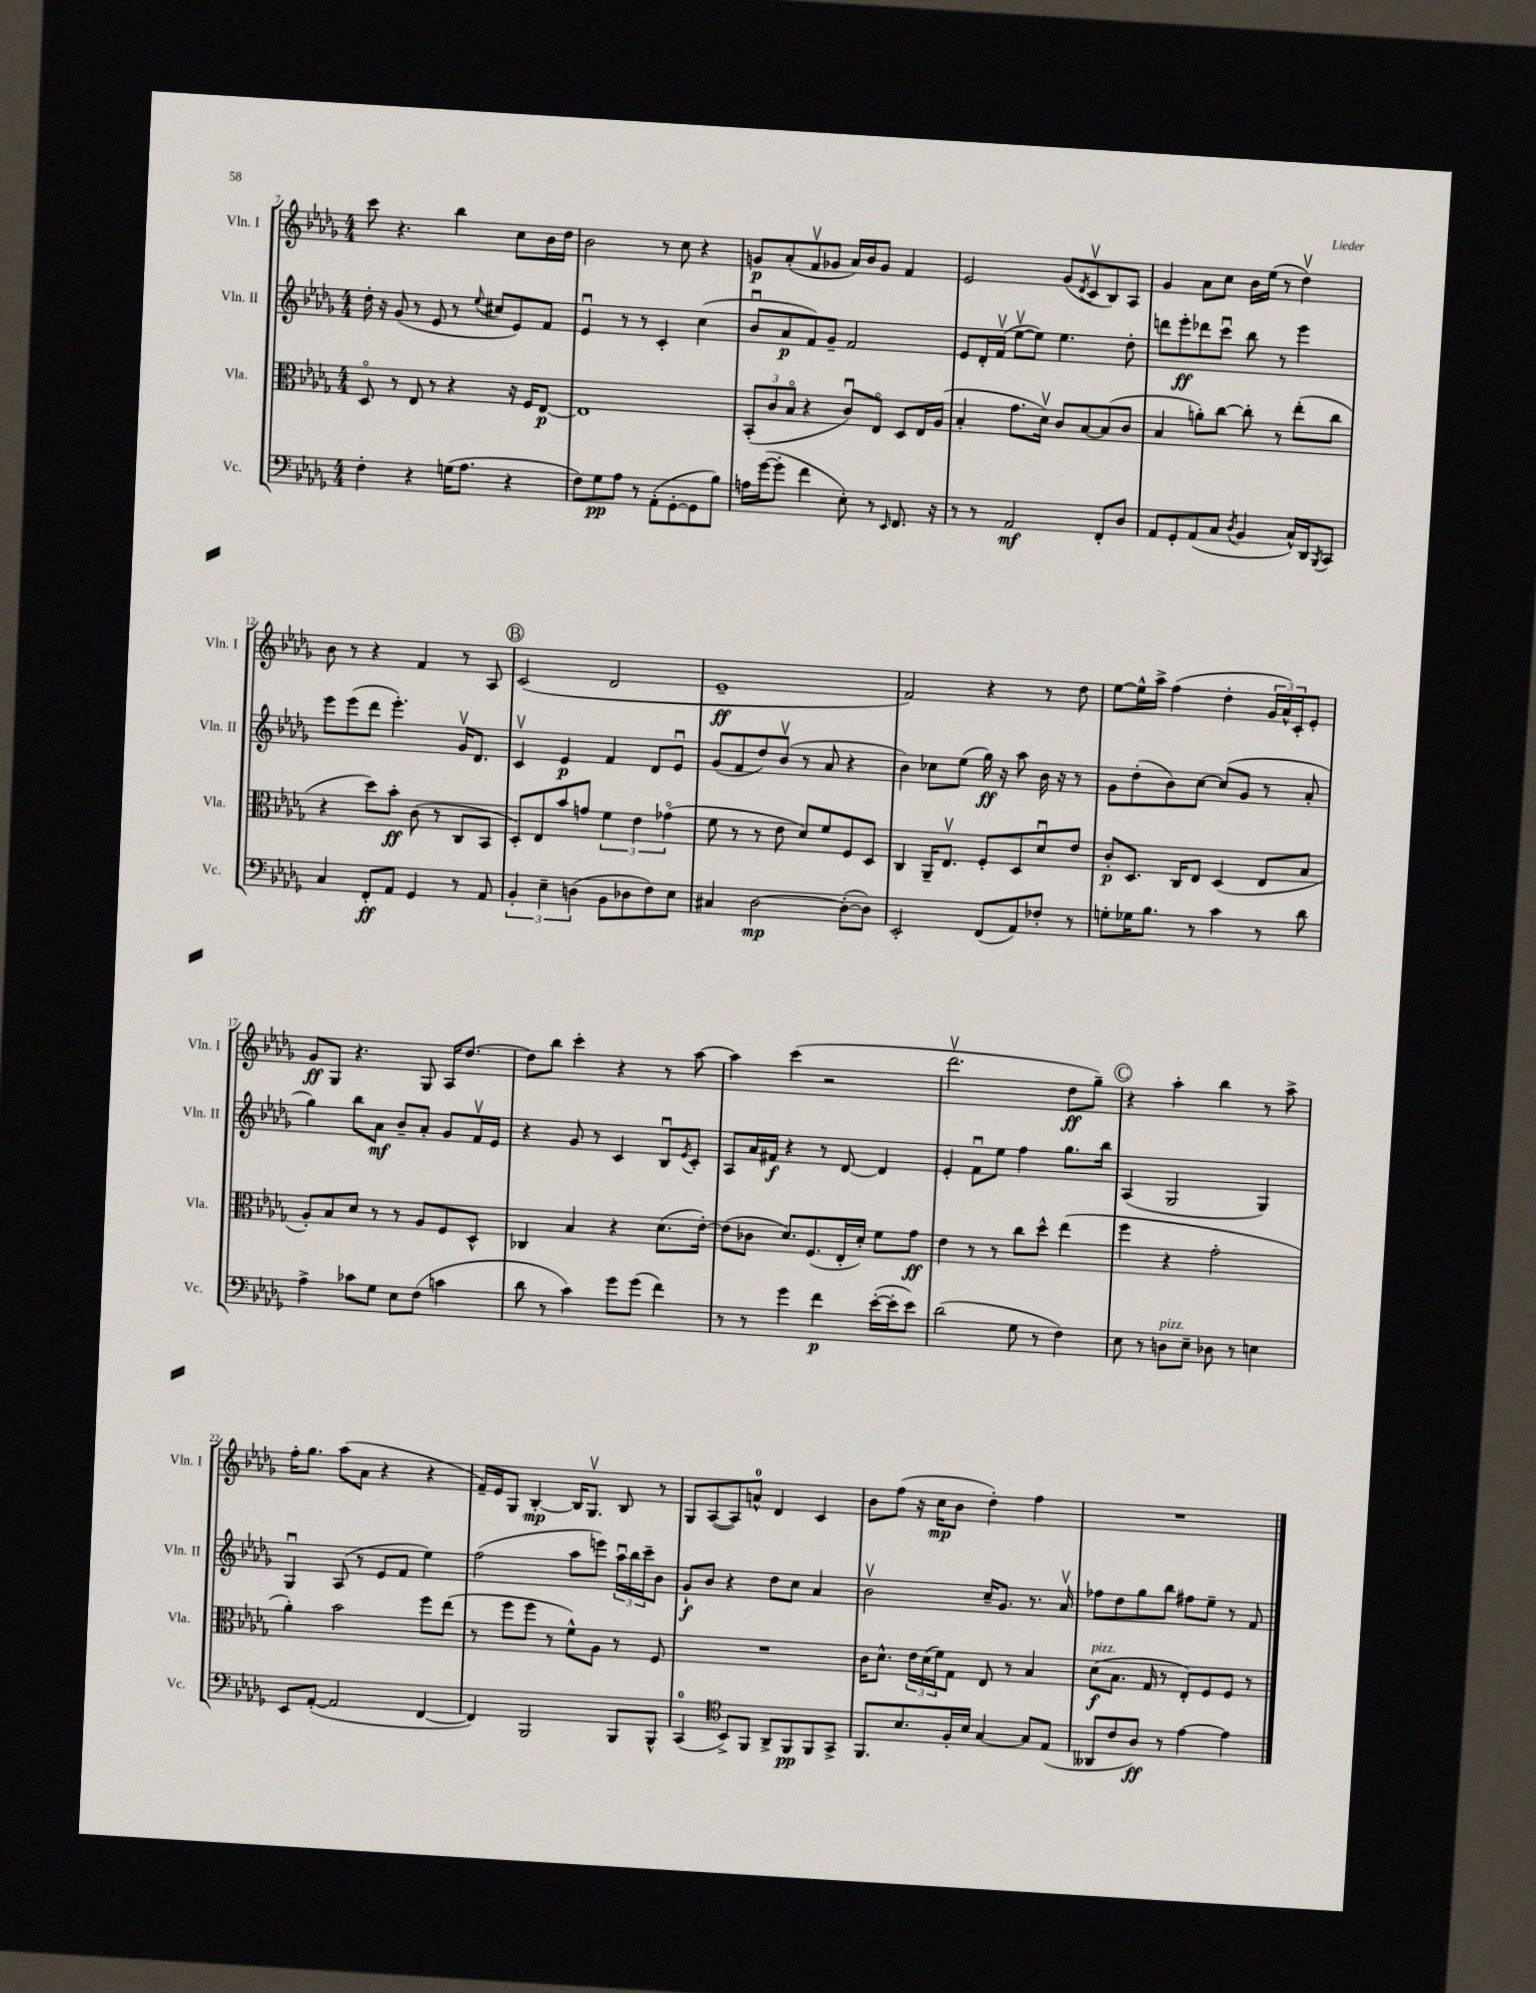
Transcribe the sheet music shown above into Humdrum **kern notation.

**kern	**dynam	**kern	**dynam	**kern	**dynam	**kern	**dynam
*part4	*part4	*part3	*part3	*part2	*part2	*part1	*part1
*staff4	*staff4	*staff3	*staff3	*staff2	*staff2	*staff1	*staff1
*I"Vc.	*	*I"Vla.	*	*I"Vln. II	*	*I"Vln. I	*
*I'Vc.	*	*I'Vla.	*	*I'Vln. II	*	*I'Vln. I	*
*clefF4	*	*clefC3	*	*clefG2	*	*clefG2	*
*k[b-e-a-d-g-]	*	*k[b-e-a-d-g-]	*	*k[b-e-a-d-g-]	*	*k[b-e-a-d-g-]	*
*M4/4	*	*M4/4	*	*M4/4	*	*M4/4	*
=7	=7	=7	=7	=7	=7	=7	=7
4F'\	.	8D-/	.	16dd-'\	.	8ccc\	.
.	.	.	.	16r	.	.	.
.	.	8r	.	(8g-/	.	4.r	.
4r	.	8E-/	.	8r	.	.	.
.	.	8r	.	8e-/	.	.	.
(16Gn\KL	.	4r	.	8r	.	4bb-\	.
8.A-\J	.	.	.	.	.	.	.
.	.	.	.	8qqee-/	.	.	.
.	.	.	.	8cc#X/L	.	.	.
4r	.	16r	.	8e-/)	.	8cc\L	.
.	.	16F/KL	.	.	.	.	.
.	.	[8E-/J	p	8f/J	.	16b-\L	.
.	.	.	.	.	.	16dd-\JJ	.
=8	=8	=8	=8	=8	=8	=8	=8
8F\L)	.	1E-]	.	4e-u/	.	2b-\	.
8G-\	pp	.	.	.	.	.	.
8A-\J	.	.	.	8r	.	.	.
8r	.	.	.	8r	.	.	.
(8AA-'\L	.	.	.	4c'/	.	8r	.
[8GG-'\	.	.	.	.	.	8cc\	.
8GG-\]	.	.	.	(4cc\	.	4r	.
8B-\J)	.	.	.	.	.	.	.
=9	=9	=9	=9	=9	=9	=9	=9
16An\LL	.	(12BB-'/L	.	8b-u/L	.	8gn/L	p
([16g-\J	.	.	.	.	.	.	.
.	.	12c/	.	.	.	.	.
8g-'\J]	.	.	.	8a-/	p	(8a-'/	.
.	.	12B-/J	.	.	.	.	.
4f\	.	4r	.	8f/)	.	8fv/	.
.	.	.	.	8g-~/J	.	8g-X/J	.
8E-'\)	.	8cu/L)	.	2f/	.	16a-/LL)	.
.	.	.	.	.	.	16b-/J	.
8r	.	8E-/J	.	.	.	8g-/J	.
16qqEE-/	.	.	.	.	.	.	.
8.FF/	.	8D-/L	.	.	.	4f/	.
.	.	16E-/L	.	.	.	.	.
16r	.	(16A-/JJ	.	.	.	.	.
=10	=10	=10	=10	=10	=10	=10	=10
8r	.	4B-'/	.	8e-/L	.	2e-/	.
8r	.	.	.	16d-'/L	.	.	.
.	.	.	.	(16fv/JJ	.	.	.
2AA-/	mf	8.g-\L	.	[8ee-v\L	.	.	.
.	.	.	.	8ee-\J])	.	.	.
.	.	16d-v\Jk)	.	.	.	.	.
.	.	8c/L	.	4.ee-\	.	(8g-/L	.
.	.	.	.	.	.	8qd-/	.
.	.	[8B-/	.	.	.	8cv/	.
8FF'/L	.	(8B-/]	.	.	.	8B-/)	.
8D-/J	.	8c/J	.	8dd-'\	.	8A-/J	.
=11	=11	=11	=11	=11	=11	=11	=11
8AA-/L	.	4B-/	.	8dddn\L	.	4g-/	.
8GG-'/	.	.	.	8eee-'\	ff	.	.
(8AA-/	.	8an'\L)	.	8ddd-X\	.	8a-\L	.
8C/J	.	[8cc\J	.	8cccu\J	.	8cc\J	.
8qD-/	.	.	.	.	.	.	.
4BB-/	.	8cc'\]	.	8bb-\	.	16b-\LL	.
.	.	.	.	.	.	(16ee-\JJ	.
.	.	8r	.	8r	.	8r	.
16C^^/LL)	.	(8ee-'\L	.	4eee-\	.	4dd-v\)	.
16DD-/J	.	.	.	.	.	.	.
8qBBB-/	.	.	.	.	.	.	.
8CC/J	.	8cc\J	.	.	.	.	.
!!LO:LB:g=z
=12	=12	=12	=12	=12	=12	=12	=12
4C/	.	4r	.	8eee-\L	.	8b-\	.
.	.	.	.	(8eee-\	.	8r	.
8FF'/L	ff	8dd-\L)	.	8ddd-\J	.	4r	.
8AA-/J	.	8b-'\J	ff	4.eee-'\)	.	.	.
4GG-/	.	(8c\	.	.	.	4f/	.
.	.	8r	.	.	.	.	.
8r	.	8C/L	.	16g-v/KL	.	8r	.
.	.	.	.	8.d-/J	.	.	.
8AA-/	.	8BB-/J	.	.	.	8A-/	.
!!LO:REH:place=s1:t=B
=13	=13	=13	=13	=13	=13	=13	=13
6BB-'/	.	8D-'/L)	.	4cv/	.	(2c/	.
.	.	8E-/	.	.	.	.	.
6E-~\	.	.	.	.	.	.	.
.	.	8b-/	.	4e-/	p	.	.
(6Dn\	.	.	.	.	.	.	.
.	.	8gn/J	.	.	.	.	.
8BB-\L	.	6f\	.	4f/	.	2d-/	.
8D-X\	.	.	.	.	.	.	.
.	.	6e-\	.	.	.	.	.
8F\)	.	.	.	8d-/L	.	.	.
.	.	(6g-X\	.	.	.	.	.
8E-\J	.	.	.	8e-u/J	.	.	.
=14	=14	=14	=14	=14	=14	=14	=14
4C#X/	.	8f\	.	(8g-/L	.	1e-~	ff
.	.	8r	.	8f/	.	.	.
[2D-\	mp	8r	.	8dd-/)	.	.	.
.	.	8e-\	.	(8b-v/J	.	.	.
.	.	8d-/L)	.	8r	.	.	.
.	.	8f/	.	8a-/	.	.	.
(8D-'\L_	.	8F/	.	4r	.	.	.
8D-\J])	.	8D-/J	.	.	.	.	.
=15	=15	=15	=15	=15	=15	=15	=15
2EE-'/	.	4C/	.	4b-\)	.	2f/)	.
.	.	16AA-~/KL	.	8cc-X\L	.	.	.
.	.	8.E-v/J	.	.	.	.	.
.	.	.	.	(8ee-\J	.	.	.
(8FF/L	.	8F'/L	.	16gg-\)	ff	4r	.
.	.	.	.	16r	.	.	.
8AA-/)	.	8D-/	.	8aa-\	.	.	.
8F-X'/J	.	8d-u/	.	16b-\	.	8r	.
.	.	.	.	16r	.	.	.
8r	.	8e-/J	.	8r	.	8dd-\	.
=16	=16	=16	=16	=16	=16	=16	=16
8Gn'\L	.	8c'/L	p	8g-\L	.	[8ee-\L	.
16G-X\K	.	8.D-/J	.	(8dd-'\	.	16ee-^^\L]	.
8.B-\J	.	.	.	.	.	16aa-^\JJ	.
.	.	.	.	8b-\)	.	(4ff\	.
.	.	16C/KL	.	.	.	.	.
8r	.	8E-/J	.	[8cc\J	.	.	.
4c\	.	(4D-/	.	(8cc/L]	.	4dd-'\	.
.	.	.	.	8g-/J	.	.	.
8r	.	8E-/L	.	8r	.	24g-/LL	.
.	.	.	.	.	.	24a-^^/)	.
.	.	.	.	.	.	24c'/J	.
8d-\	.	8B-/J	.	8a-'/	.	8e-'/J	.
!!LO:LB:g=z
=17	=17	=17	=17	=17	=17	=17	=17
4A-^\	.	8A-'/L)	.	4gg-\)	.	8g-/L	ff
.	.	8B-/	.	.	.	8G-/J	.
8c-X\L	.	8d-/J	.	8bb-\L	.	4.r	.
8G-\J	.	8r	.	8a-\J	mf	.	.
8E-\L	.	8r	.	8b-~/L	.	.	.
(8F\J	.	8A-/L	.	8a-'/J	.	8G-/	.
4cn\	.	8F/	.	8g-/L	.	16A-/KL	.
.	.	.	.	.	.	[8.dd-/J	.
.	.	8D-^^/J	.	16fv/L	.	.	.
.	.	.	.	16e-/JJ	.	.	.
=18	=18	=18	=18	=18	=18	=18	=18
8d-\	.	4C-X/	.	4r	.	8dd-\L]	.
8r	.	.	.	.	.	8bb-\J	.
4c\)	.	4B-/	.	8g-/	.	4ccc'\	.
.	.	.	.	8r	.	.	.
8g-\L	.	4r	.	4c/	.	4r	.
(8g-\J	.	.	.	.	.	.	.
4f\)	.	(8.d-\L	.	8B-u/L	.	8r	.
.	.	.	.	8qe-/	.	.	.
.	.	.	.	8c'/J	.	[8aa-\	.
.	.	[16e-'\Jk)	.	.	.	.	.
=19	=19	=19	=19	=19	=19	=19	=19
8r	.	(8e-\L]	.	8A-/L	.	4aa-\]	.
8r	.	8c-X\J	.	16a-/L	.	.	.
.	.	.	.	16f#X/JJ	f	.	.
4g-\	.	8.d-/L)	.	4r	.	(4ccc\	.
.	.	(8.F/	.	.	.	.	.
4f\	p	.	.	8r	.	2r	.
.	.	16E-'/L	.	[8d-/	.	.	.
.	.	16d-'/JJ)	.	.	.	.	.
([16e-'\LL	.	8f\L	.	4d-/]	.	.	.
16e-'\J]	.	.	.	.	.	.	.
8e-\J)	.	8g-\J	ff	.	.	.	.
=20	=20	=20	=20	=20	=20	=20	=20
(2d-\	.	4e-\	.	4e-'/	.	2.ddd-v\	.
.	.	8r	.	8fu\L	.	.	.
.	.	8r	.	8ee-\J	.	.	.
8G-\	.	8cc\L	.	4ff\	.	.	.
8r	.	8dd-^^\J	.	.	.	.	.
4F\)	.	(4ee-\	.	8.gg-\L	.	8dd-\L	ff
.	.	.	.	.	.	8gg-~\J)	.
.	.	.	.	16bb-\Jk	.	.	.
!!LO:REH:place=s1:t=C
=21	=21	=21	=21	=21	=21	=21	=21
8E-\	.	4ff\	.	(4A-/	.	4r	.
8r	.	.	.	.	.	.	.
!LO:TX:a:i:t=pizz.	!	!	!	!	!	!	!
8Dn\L	.	4r	.	2G-/	.	4aa-'\	.
8E-~\J	.	.	.	.	.	.	.
8D-X\	.	2g-'\	.	.	.	4bb-\	.
8r	.	.	.	.	.	.	.
4En\	.	.	.	4G-/)	.	8r	.
.	.	.	.	.	.	8aa-^\	.
!!LO:LB:g=z
=22	=22	=22	=22	=22	=22	=22	=22
8EE-/L	.	4a-'\)	.	4G-u/	.	16ff'\KL	.
.	.	.	.	.	.	8.gg-\J	.
([8AA-'/J	.	.	.	.	.	.	.
2AA-/]	.	2b-\	.	(8A-/	.	(8aa-\L	.
.	.	.	.	8r	.	8a-\J	.
.	.	.	.	8e-/L	.	4r	.
.	.	.	.	8f/J	.	.	.
[4FF/	.	8ff\L	.	4ee-\)	.	4r	.
.	.	(8ee-\J	.	.	.	.	.
=23	=23	=23	=23	=23	=23	=23	=23
4FF/])	.	8r	.	(2ff\	.	16f~/LL)	.
.	.	.	.	.	.	16e-/J	.
.	.	8ff\L	.	.	.	8G-/J	.
2BBB-/	.	8ff\J	.	.	.	[4B-'/	mp
.	.	8r	.	.	.	.	.
.	.	8f^^\L)	.	8aa-\L	.	16B-/KL]	.
.	.	.	.	.	.	8.G-v/J	.
.	.	8A-\J	.	8eeen\J)	.	.	.
8BBB-/L	.	8r	.	24aa-u\LL	.	8B-/	.
.	.	.	.	24bb-\	.	.	.
.	.	.	.	24ccc~\J	.	.	.
8BBB-^^/J	.	8F/	.	8b-\J	.	8r	.
=24	=24	=24	=24	=24	=24	=24	=24
(4CC/	.	1r	.	8g-`/L	f	8G-/L	.
.	.	.	.	8b-/J	.	([8A-/	.
*clefC4	*	*	*	*	*	*	*
8BB-^/L)	.	.	.	4r	.	8A-/])	.
8FF/J	.	.	.	.	.	8an^^/J	.
8AA-^/L	.	.	.	8dd-\L	.	4d-/	.
8FF/	pp	.	.	8cc\J	.	.	.
8FF/	.	.	.	4a-/	.	4c/	.
8GG-^/J	.	.	.	.	.	.	.
=25	=25	=25	=25	=25	=25	=25	=25
8.FF/L	.	16c\KL	.	2b-v\	.	8b-\L	.
.	.	8.d-^^\J	.	.	.	.	.
.	.	.	.	.	.	(8ff\J	.
8.B-/	.	.	.	.	.	.	.
.	.	24e-\LL	.	.	.	16r	.
.	.	(24d-\	.	.	.	.	.
.	.	.	.	.	.	16cc\KL	mp
.	.	24f\J)	.	.	.	.	.
16F'/L	.	8G-\J	.	.	.	8b-\J	.
16B-/JJ	.	.	.	.	.	.	.
[4G-/	.	8E-/	.	16cc~/KL	.	4dd-'\)	.
.	.	.	.	8.g-/J	.	.	.
.	.	8r	.	.	.	.	.
8G-/L]	.	4B-/	.	8.r	.	4ff\	.
(8E-/J	.	.	.	.	.	.	.
.	.	.	.	16a-v/	.	.	.
=26	=26	=26	=26	=26	=26	=26	=26
!	!	!LO:TX:a:i:t=pizz.	!	!	!	!	!
8AA--X/L	.	(8d-\L	f	8ff-X\L	.	1r	.
8c/	.	8.B-\J	.	8dd-\	.	.	.
8A-/J)	ff	.	.	8gg-\	.	.	.
.	.	16G-/	.	.	.	.	.
8r	.	8r	.	8bb-\J	.	.	.
[4e-\	.	8E-'/L)	.	8ff#X\L	.	.	.
.	.	8F/	.	8ee-~\J	.	.	.
4e-\]	.	8F/J	.	8r	.	.	.
.	.	8r	.	8f/	.	.	.
==	==	==	==	==	==	==	==
*-	*-	*-	*-	*-	*-	*-	*-
